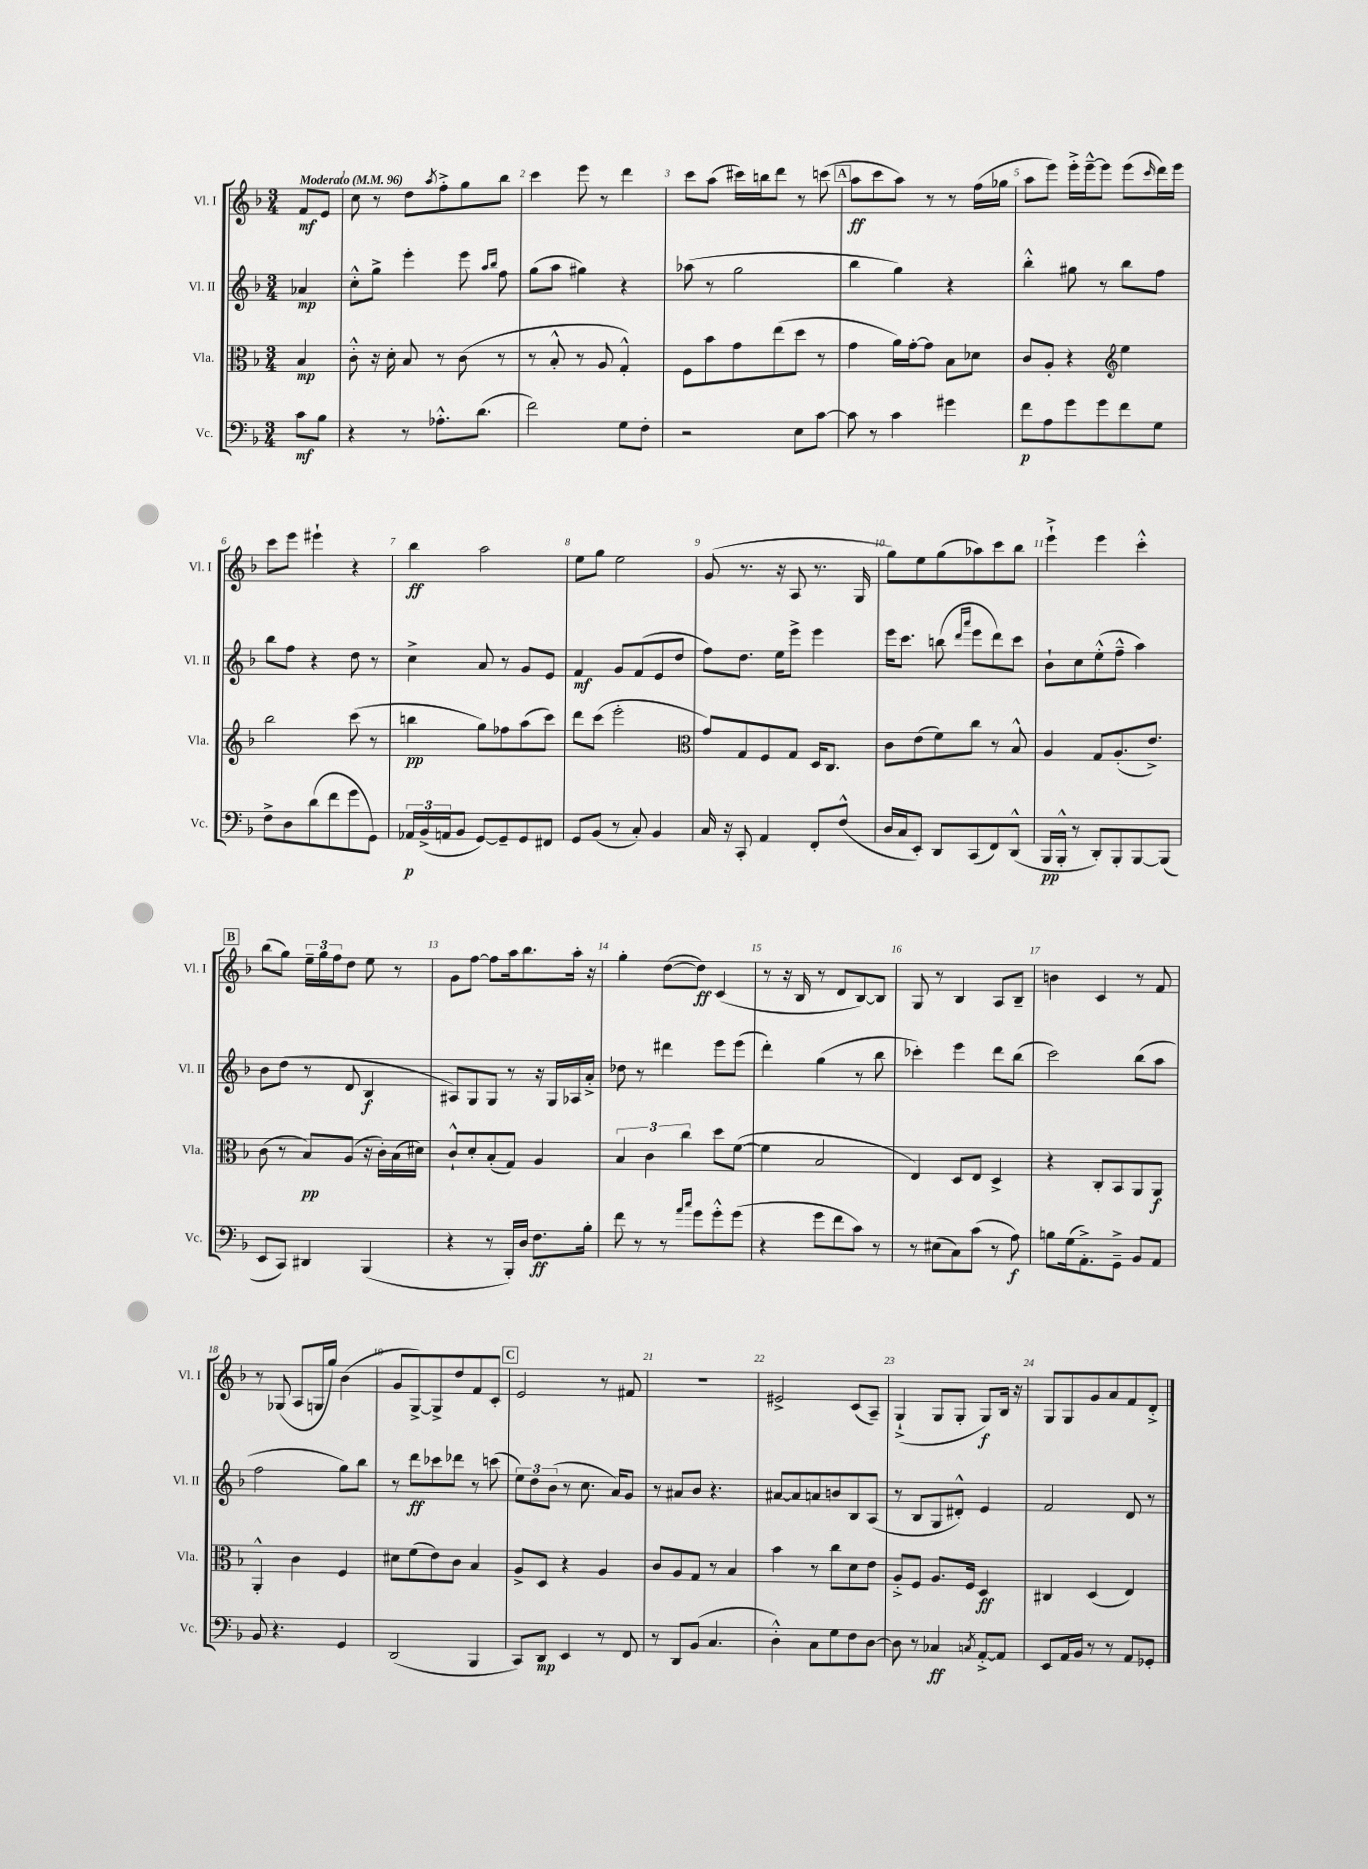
<<
\new StaffGroup <<
\new Staff = "s0" \with { instrumentName = "Vl. I" shortInstrumentName = "Vl. I" } {
    \clef treble \key f \major \numericTimeSignature \time 3/4 \partial 4 \tempo "Moderato" 4 = 96
    f'8\mf e'8 |
    c''8 r8 d''8 \acciaccatura { a''8 } f''8-.-> g''8 bes''8 |
    c'''4 e'''8 r8 d'''4 |
    c'''8 a''8( cis'''16) b''16 d'''8 r8 c'''8( |
    \mark \markup { \box "A" } a''8\ff c'''8 a''8) r8 r8 f''16( ges''16 |
    a''8 e'''8) e'''16-.-> e'''16~---^ e'''8 e'''8( \grace { c'''16 } d'''16) e'''16 |
    c'''8 e'''8 eis'''4-! r4 |
    bes''4\ff a''2 |
    e''8 g''8 e''2 |
    g'8( r8. r16 a8 r8. g16 |
    g''8) e''8 g''8( aes''8) c'''8 bes''8 |
    e'''4-!-> e'''4 c'''4-.-^ |
    \mark \markup { \box "B" } bes''8( g''8) \tuplet 3/2 { e''16-- g''16 f''16 } d''8 e''8 r8 |
    g'8 f''8~ f''8 a''16 bes''8. a''16-. r16 |
    g''4-. d''8~( d''8\ff) c'4( |
    r8 r16 bes16 r8 d'8 bes8~) bes8 |
    g8 r8 bes4 a8 bes8-- |
    b'4 c'4 r8 f'8 |
    r8 ges8( a8 g16 g''16) bes'4( |
    g'8 g8~->) g8-> d''8 f'8 c'8-. |
    \mark \markup { \box "C" } e'2 r8 fis'8 |
    R2. |
    eis'2-> c'8( a8--) |
    g4-!->( g8 g8-. g8\f) bes16 r16 |
    g8 g8 g'8 a'8 f'8 d'8-.-> \bar "|." |
}
\new Staff = "s1" \with { instrumentName = "Vl. II" shortInstrumentName = "Vl. II" } {
    \clef treble \key f \major \numericTimeSignature \time 3/4 \partial 4
    aes'4\mp |
    c''8-.-^ g''8-> e'''4-. e'''8 \grace { a''16 bes''16 } f''8 |
    g''8( a''8 gis''4) r4 |
    aes''8( r8 g''2 |
    \mark \markup { \box "A" } bes''4 g''4) r4 |
    bes''4-.-^ gis''8 r8 bes''8 f''8 |
    bes''8 f''8 r4 d''8 r8 |
    c''4-> a'8 r8 g'8 e'8 |
    f'4\mf g'8 f'8( e'8 d''8 |
    f''8) d''8. e''16 e'''8-> e'''4 |
    e'''16 c'''8. b''8( \grace { d'''16 a'''16 } e'''8 d'''8) c'''8 |
    bes'8-! c''8 e''8-.-^( f''8---^ a''4) |
    \mark \markup { \box "B" } bes'8 d''8( r8 d'8 bes4\f |
    ais8) g8 g8 r8 r16 g16 aes16 a'16-.-> |
    des''8 r8 dis'''4 e'''8 e'''8( |
    d'''4-.) g''4( r8 bes''8 |
    ces'''4-.) e'''4 d'''8 bes''8( |
    c'''2) bes''8( a''8 |
    f''2 g''8) bes''8 |
    r8 d'''8\ff ces'''8 des'''8 r8 c'''8( |
    \mark \markup { \box "C" } \tuplet 3/2 { e''8) d''8 bes'8( } r8 c''8. a'16) g'8 |
    r8 ais'8 bes'8 r4. |
    ais'8~ ais'8 a'8 b'8 bes8 a8( |
    r8 bes8 g8 dis'8-.-^) e'4 |
    f'2 d'8 r8 \bar "|." |
}
\new Staff = "s2" \with { instrumentName = "Vla." shortInstrumentName = "Vla." } {
    \clef alto \key f \major \numericTimeSignature \time 3/4 \partial 4
    bes4\mp |
    c'8-.-^ r16 d'16-. bes8 r8 c'8( r8 |
    r8 bes8-.-^ r8 a8 g4-.-^) |
    f8 bes'8 g'8 e''8( d''8 r8 |
    \mark \markup { \box "A" } g'4 a'16) g'16~-. g'8 bes8 des'8 |
    c'8 a8-. r4 \clef treble e''4 |
    bes''2 c'''8( r8 |
    b''4\pp g''8) fes''8 a''8( c'''8) |
    d'''8 c'''8( e'''2-. |
    \clef alto g'8) g8 f8 g8 d16 c8. |
    c'8 e'8( f'8) c''8 r8 bes8-^ |
    a4 g8 a8.-.( e'8.->) |
    \mark \markup { \box "B" } c'8( r8 bes8\pp) a8( r16 c'16-.) bes16( dis'16) |
    c'8-!-^ d'8-. bes8-.( g8) a4 |
    \tuplet 3/2 { bes4 c'4 c''4 } d''8 f'8~( |
    f'4 bes2 |
    e4) d8 e8 d4-> |
    r4 c8-. bes,8 a,8 a,8\f |
    a,4-.-^ c'4 f4 |
    dis'8 f'8( e'8) c'8 bes4 |
    \mark \markup { \box "C" } a8-> d8 r4 a4 |
    c'8 a8 g8 r8 bes4 |
    bes'4 r8 c''8 d'8 e'8 |
    a8-.-> f8 a8. f16 d4\ff |
    cis4 d4( e4) \bar "|." |
}
\new Staff = "s3" \with { instrumentName = "Vc." shortInstrumentName = "Vc." } {
    \clef bass \key f \major \numericTimeSignature \time 3/4 \partial 4
    c'8\mf bes8 |
    r4 r8 aes8.-.-^ d'8.( |
    f'2) g8 f8-. |
    r2 e8 c'8~ |
    \mark \markup { \box "A" } c'8 r8 c'4 gis'4 |
    f'8\p a8 g'8 g'8 f'8 g8 |
    f8-> d8 d'8( f'8 g'8 g,8) |
    \tuplet 3/2 { aes,16\p bes,16->( a,16 } bes,8 g,8~) g,8-- g,8 fis,8 |
    g,8 bes,8( r8 c8-.) bes,4 |
    c16 r16 c,8-. a,4 f,8-. f8-^( |
    d16 c16 e,8-.) d,8 c,8( f,8) d,8-^( |
    bes,,16\pp bes,,16-.-^ r8 d,8-.) bes,,8-. bes,,8~ bes,,8( |
    \mark \markup { \box "B" } e,8 c,8) dis,4 bes,,4( |
    r4 r8 bes,,16-.) d16 f8.\ff bes16-. |
    f'8 r8 r8 \grace { a'16 c''16 } g'8 g'8-.-^ g'8( |
    r4 g'8 f'8 c'8) r8 |
    r8 eis8( c8) c'8( r8 a8\f) |
    b8 g16( a,8.-.->) g,8---> bes,8 a,8 |
    bes,8 r4. g,4 |
    d,2( bes,,4 |
    \mark \markup { \box "C" } c,8) d,8\mp e,4 r8 f,8 |
    r8 d,8 bes,8( c4. |
    d4-.-^) c8 g8 f8 d8~ |
    d8 r8 ces4\ff \acciaccatura { c8 } a,8~-.-> a,8 |
    e,8 a,16 bes,16 r8 r8 a,8 ges,8-. \bar "|." |
}
>>
>>
\layout { \context { \Score \override BarNumber.break-visibility = ##(#f #t #t) barNumberVisibility = #all-bar-numbers-visible } }
